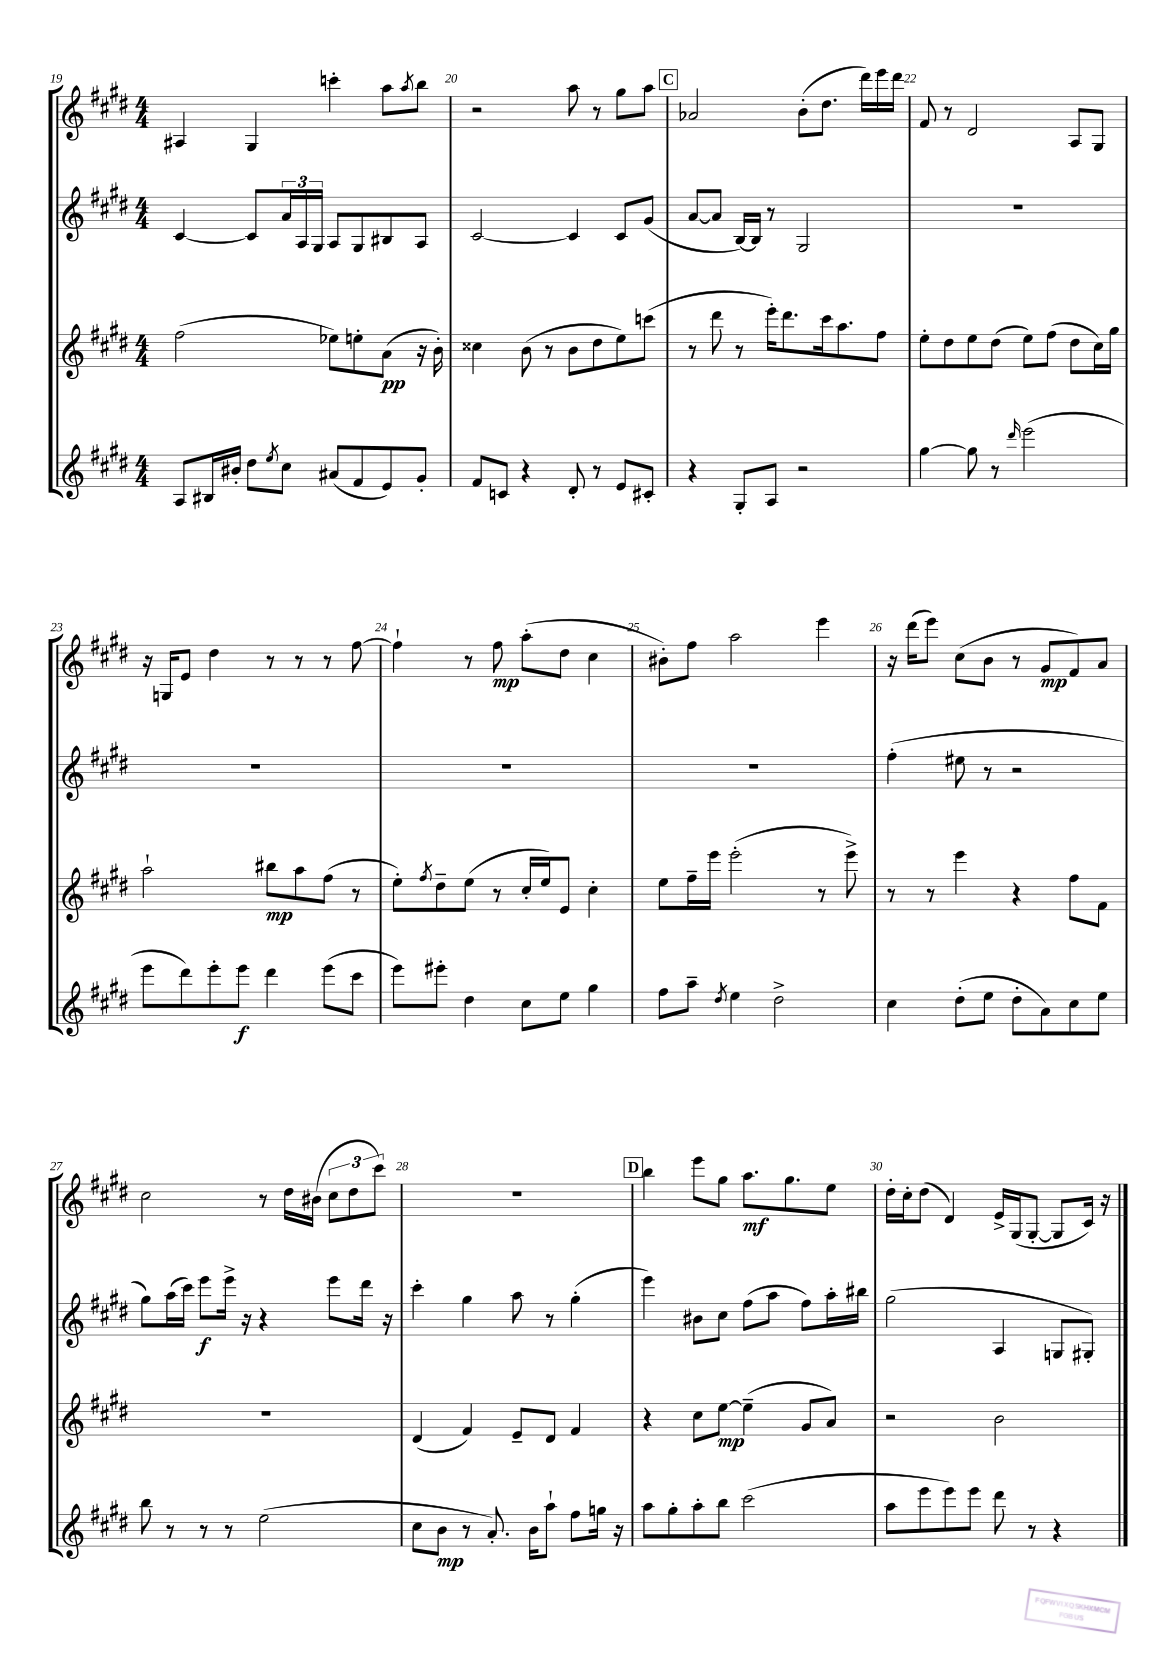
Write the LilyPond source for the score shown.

<<
\new StaffGroup <<
\new Staff = "s0" {
    \clef treble \key e \major \numericTimeSignature \time 4/4
    ais4 gis4 c'''4-. a''8 \acciaccatura { a''8 } b''8 |
    r2 a''8 r8 gis''8 a''8 |
    \mark \markup { \box "C" } aes'2 b'8-.( dis''8. dis'''16) e'''16 dis'''16 |
    fis'8 r8 dis'2 a8 gis8 |
    r16 g16 e'8 dis''4 r8 r8 r8 fis''8~ |
    fis''4-! r8 fis''8\mp a''8-.( dis''8 cis''4 |
    bis'8-.) fis''8 a''2 e'''4 |
    r16 dis'''16( e'''8) cis''8( b'8 r8 gis'8\mp fis'8) a'8 |
    cis''2 r8 dis''16 bis'16( \tuplet 3/2 { cis''8 dis''8 cis'''8) } |
    R1 |
    \mark \markup { \box "D" } b''4 e'''8 gis''8 a''8.\mf gis''8. e''8 |
    dis''16-. cis''16-. dis''8( dis'4) e'16-> gis16( gis8~-. gis8 cis'16) r16 \bar "|." |
}
\new Staff = "s1" {
    \clef treble \key e \major \numericTimeSignature \time 4/4
    cis'4~ cis'8 \tuplet 3/2 { a'16 a16 gis16 } a8 gis8 bis8 a8 |
    cis'2~ cis'4 cis'8 gis'8( |
    \mark \markup { \box "C" } a'8~ a'8 b16~) b16 r8 gis2 |
    R1 |
    R1 |
    R1 |
    R1 |
    fis''4-.( eis''8 r8 r2 |
    gis''8) a''16( cis'''16) e'''8\f e'''16-> r16 r4 e'''8 dis'''16 r16 |
    cis'''4-. gis''4 a''8 r8 gis''4-.( |
    \mark \markup { \box "D" } e'''4) bis'8 cis''8 fis''8( a''8 fis''8) a''16-. bis''16 |
    gis''2( a4 g8 gis8-.) \bar "|." |
}
\new Staff = "s2" {
    \clef treble \key e \major \numericTimeSignature \time 4/4
    fis''2( ees''8) e''8-. a'8\pp( r16 b'16-.) |
    cisis''4 b'8( r8 b'8 dis''8 e''8) c'''8( |
    \mark \markup { \box "C" } r8 dis'''8 r8 e'''16-.) dis'''8. cis'''16 a''8. fis''8 |
    e''8-. dis''8 e''8 dis''8( e''8) fis''8( dis''8 cis''16) gis''16 |
    a''2-! bis''8\mp a''8 fis''8( r8 |
    e''8-.) \acciaccatura { fis''8 } dis''8-- e''8( r8 cis''16-. e''16) e'8 cis''4-. |
    e''8 fis''16-- e'''16 e'''2-.( r8 e'''8->) |
    r8 r8 e'''4 r4 fis''8 fis'8 |
    R1 |
    dis'4( fis'4) e'8-- dis'8 fis'4 |
    \mark \markup { \box "D" } r4 cis''8 e''8~\mp e''4--( gis'8 a'8) |
    r2 b'2 \bar "|." |
}
\new Staff = "s3" {
    \clef treble \key e \major \numericTimeSignature \time 4/4
    a8 bis16 bis'16-. dis''8 \acciaccatura { e''8 } cis''8 ais'8( fis'8 e'8) gis'8-. |
    fis'8 c'8 r4 dis'8-. r8 e'8 cis'8-. |
    \mark \markup { \box "C" } r4 gis8-. a8 r2 |
    gis''4~ gis''8 r8 \grace { dis'''16 } e'''2( |
    e'''8 dis'''8) e'''8-. e'''8\f dis'''4 e'''8( cis'''8 |
    e'''8) eis'''8-. dis''4 cis''8 e''8 gis''4 |
    fis''8 a''8-- \acciaccatura { dis''8 } e''4 dis''2-> |
    cis''4 dis''8-.( e''8 dis''8-. a'8) cis''8 e''8 |
    b''8 r8 r8 r8 e''2( |
    cis''8 b'8\mp r8 a'8.-.) b'16 a''8-! fis''8 g''16 r16 |
    \mark \markup { \box "D" } a''8 gis''8-. a''8-. b''8 cis'''2( |
    a''8 e'''8 e'''8) e'''8 dis'''8 r8 r4 \bar "|." |
}
>>
>>
\layout { \context { \Score currentBarNumber = #19 \override BarNumber.break-visibility = ##(#f #t #t) barNumberVisibility = #all-bar-numbers-visible } }
